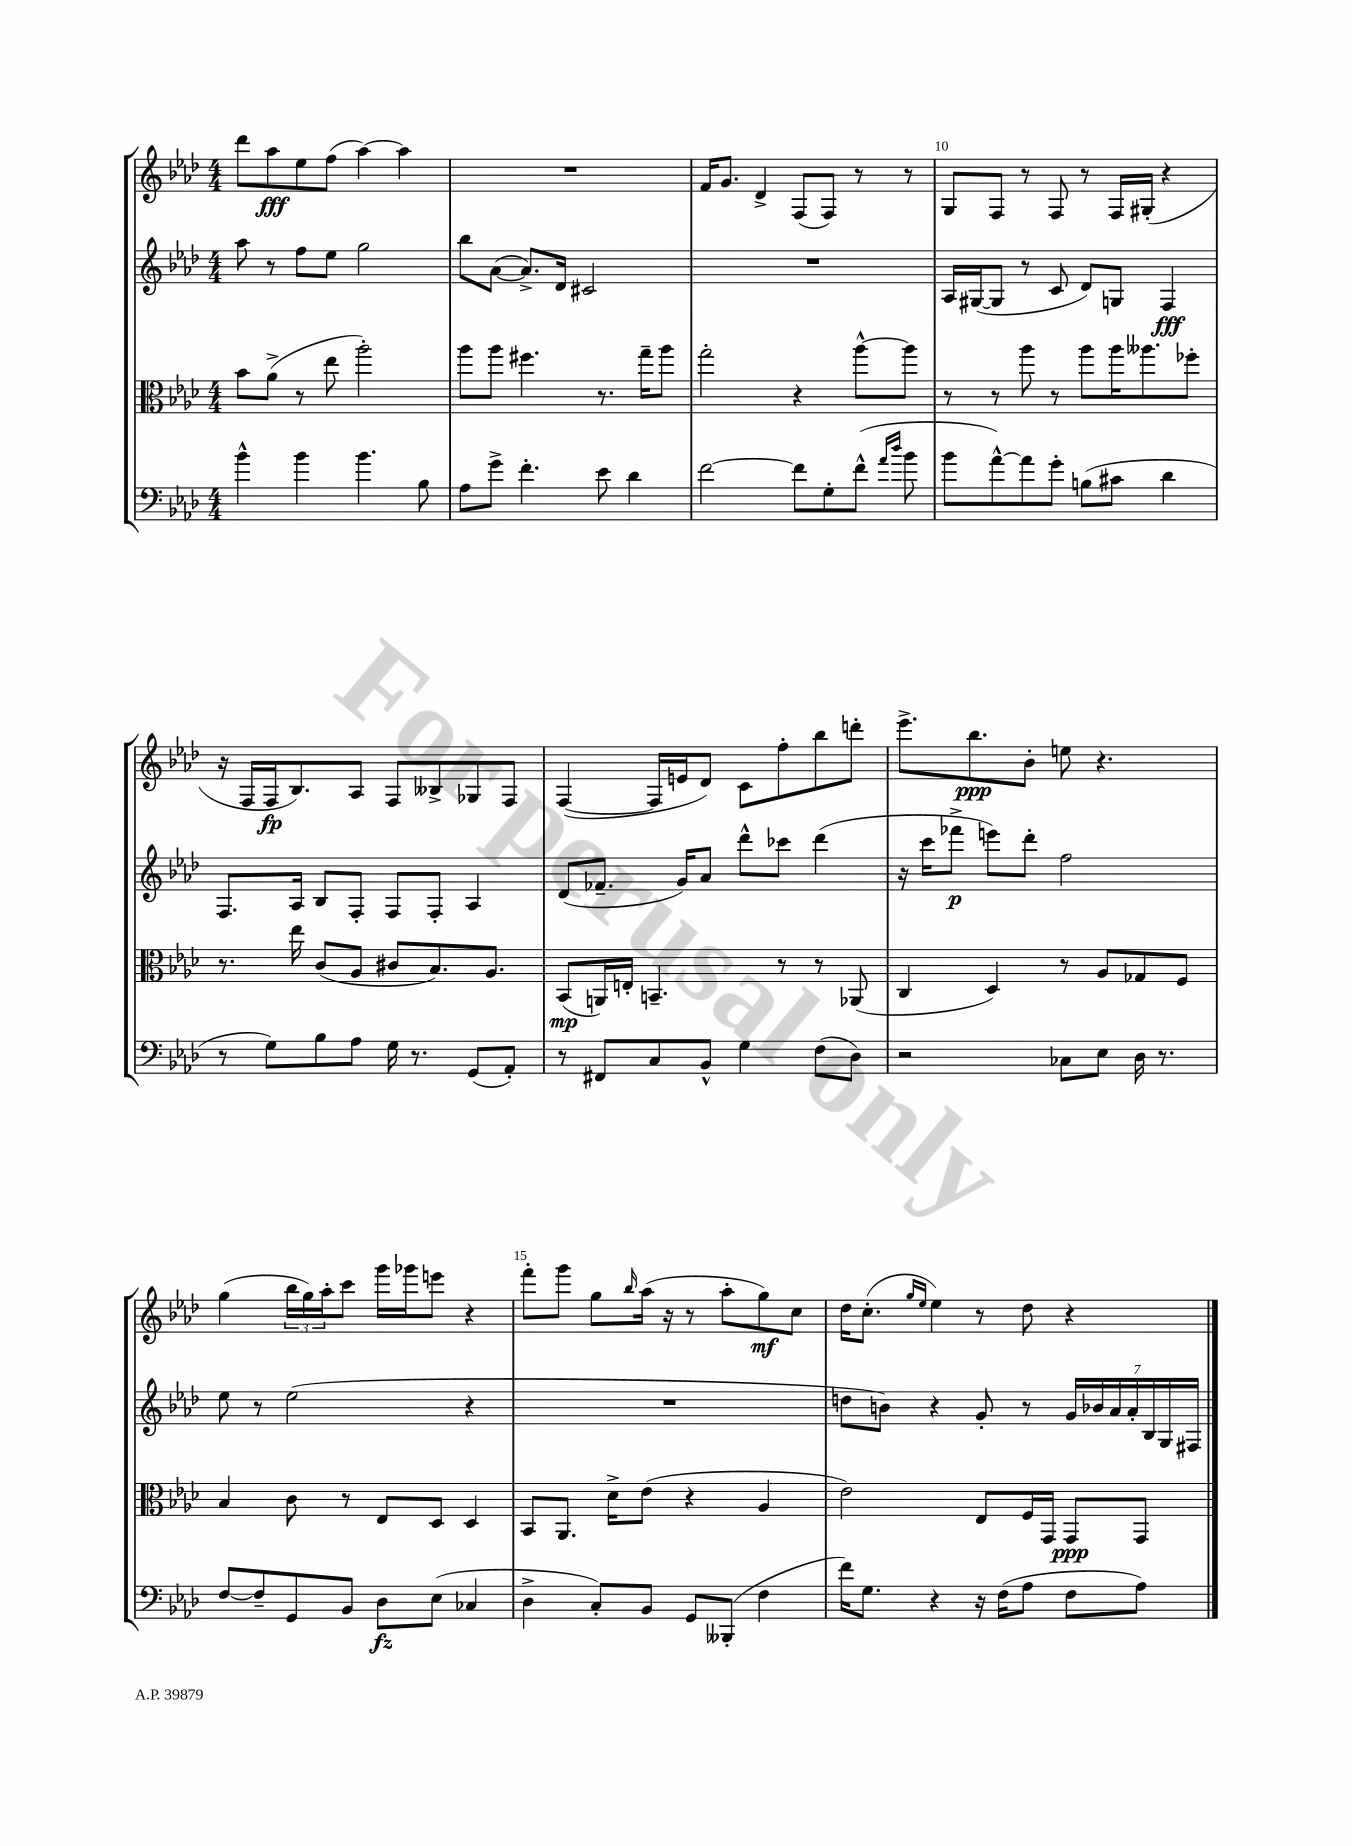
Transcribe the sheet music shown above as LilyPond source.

<<
\new StaffGroup <<
\new Staff = "s0" {
    \clef treble \key aes \major \numericTimeSignature \time 4/4
    des'''8 aes''8\fff ees''8 f''8( aes''4~) aes''4 |
    R1 |
    f'16 g'8. des'4-> f8( f8) r8 r8 |
    g8 f8 r8 f8 r8 f16 gis16-.( r4 |
    r16 f16 f16\fp bes8.) aes8 f8 beses8-> ges8 f8 |
    f4~( f16 e'16 des'8) c'8 f''8-. bes''8 d'''8-. |
    ees'''8.-> bes''8.\ppp bes'8-. e''8 r4. |
    g''4( \tuplet 3/2 { bes''16 g''16) aes''16-. } c'''8 g'''16 ges'''16 e'''8 r4 |
    f'''8-. g'''8 g''8 \grace { bes''16 } aes''16( r16 r8 aes''8-. g''8\mf) c''8 |
    des''16 c''8.-.( \grace { g''16 ees''16 } ees''4) r8 des''8 r4 \bar "|." |
}
\new Staff = "s1" {
    \clef treble \key aes \major \numericTimeSignature \time 4/4
    aes''8 r8 f''8 ees''8 g''2 |
    bes''8 aes'8~( aes'8.->) des'16 cis'2 |
    R1 |
    aes16 gis16~( gis8 r8 c'8 des'8) g8 f4\fff |
    f8. aes16 bes8 f8-. f8 f8-. aes4 |
    des'8( fes'8.-- g'16) aes'8 des'''8-^ ces'''8 des'''4( |
    r16 c'''16 fes'''8->\p e'''8) des'''8-. f''2 |
    ees''8 r8 ees''2( r4 |
    R1 |
    d''8 b'8) r4 g'8-. r8 \tuplet 7/4 { g'16 bes'16 aes'16 aes'16-. bes16 g16 fis16 } \bar "|." |
}
\new Staff = "s2" {
    \clef alto \key aes \major \numericTimeSignature \time 4/4
    bes'8 aes'8->( r8 ees''8 aes''2-.) |
    aes''8 aes''8 fis''4. r8. g''16-- aes''8 |
    g''2-. r4 aes''8~-^ aes''8 |
    r8 r8 aes''8 r8 aes''8 aes''16 aeses''8. fes''8-. |
    r8. ees''16 c'8( aes8 cis'8 bes8.) aes8. |
    bes,8\mp( a,16) e16-. b,4.-- r8 r8 aes,8( |
    c4 des4) r8 aes8 ges8 f8 |
    bes4 c'8 r8 ees8 des8 des4 |
    bes,8 aes,8. des'16-> ees'8( r4 aes4 |
    ees'2) ees8 f16 g,16 g,8\ppp g,8 \bar "|." |
}
\new Staff = "s3" {
    \clef bass \key aes \major \numericTimeSignature \time 4/4
    bes'4-^ bes'4 bes'4. bes8 |
    aes8 g'8-> f'4.-. ees'8 des'4 |
    f'2~ f'8 g8-. f'8-^( \grace { aes'16 des''16 } bes'8 |
    bes'8 aes'8~-^) aes'8 g'8-. b8( cis'8 des'4 |
    r8 g8) bes8 aes8 g16 r8. g,8( aes,8-.) |
    r8 fis,8 c8 bes,8-^ g4 f8( des8) |
    r2 ces8 ees8 des16 r8. |
    f8~ f8-- g,8 bes,8 des8\fz ees8( ces4 |
    des4-> c8-.) bes,8 g,8 beses,,8-.( f4 |
    f'16) g8. r4 r16 f16( aes8 f8 aes8) \bar "|." |
}
>>
>>
\layout { \context { \Score currentBarNumber = #7 \override BarNumber.break-visibility = ##(#f #t #t) barNumberVisibility = #(every-nth-bar-number-visible 5) } }
